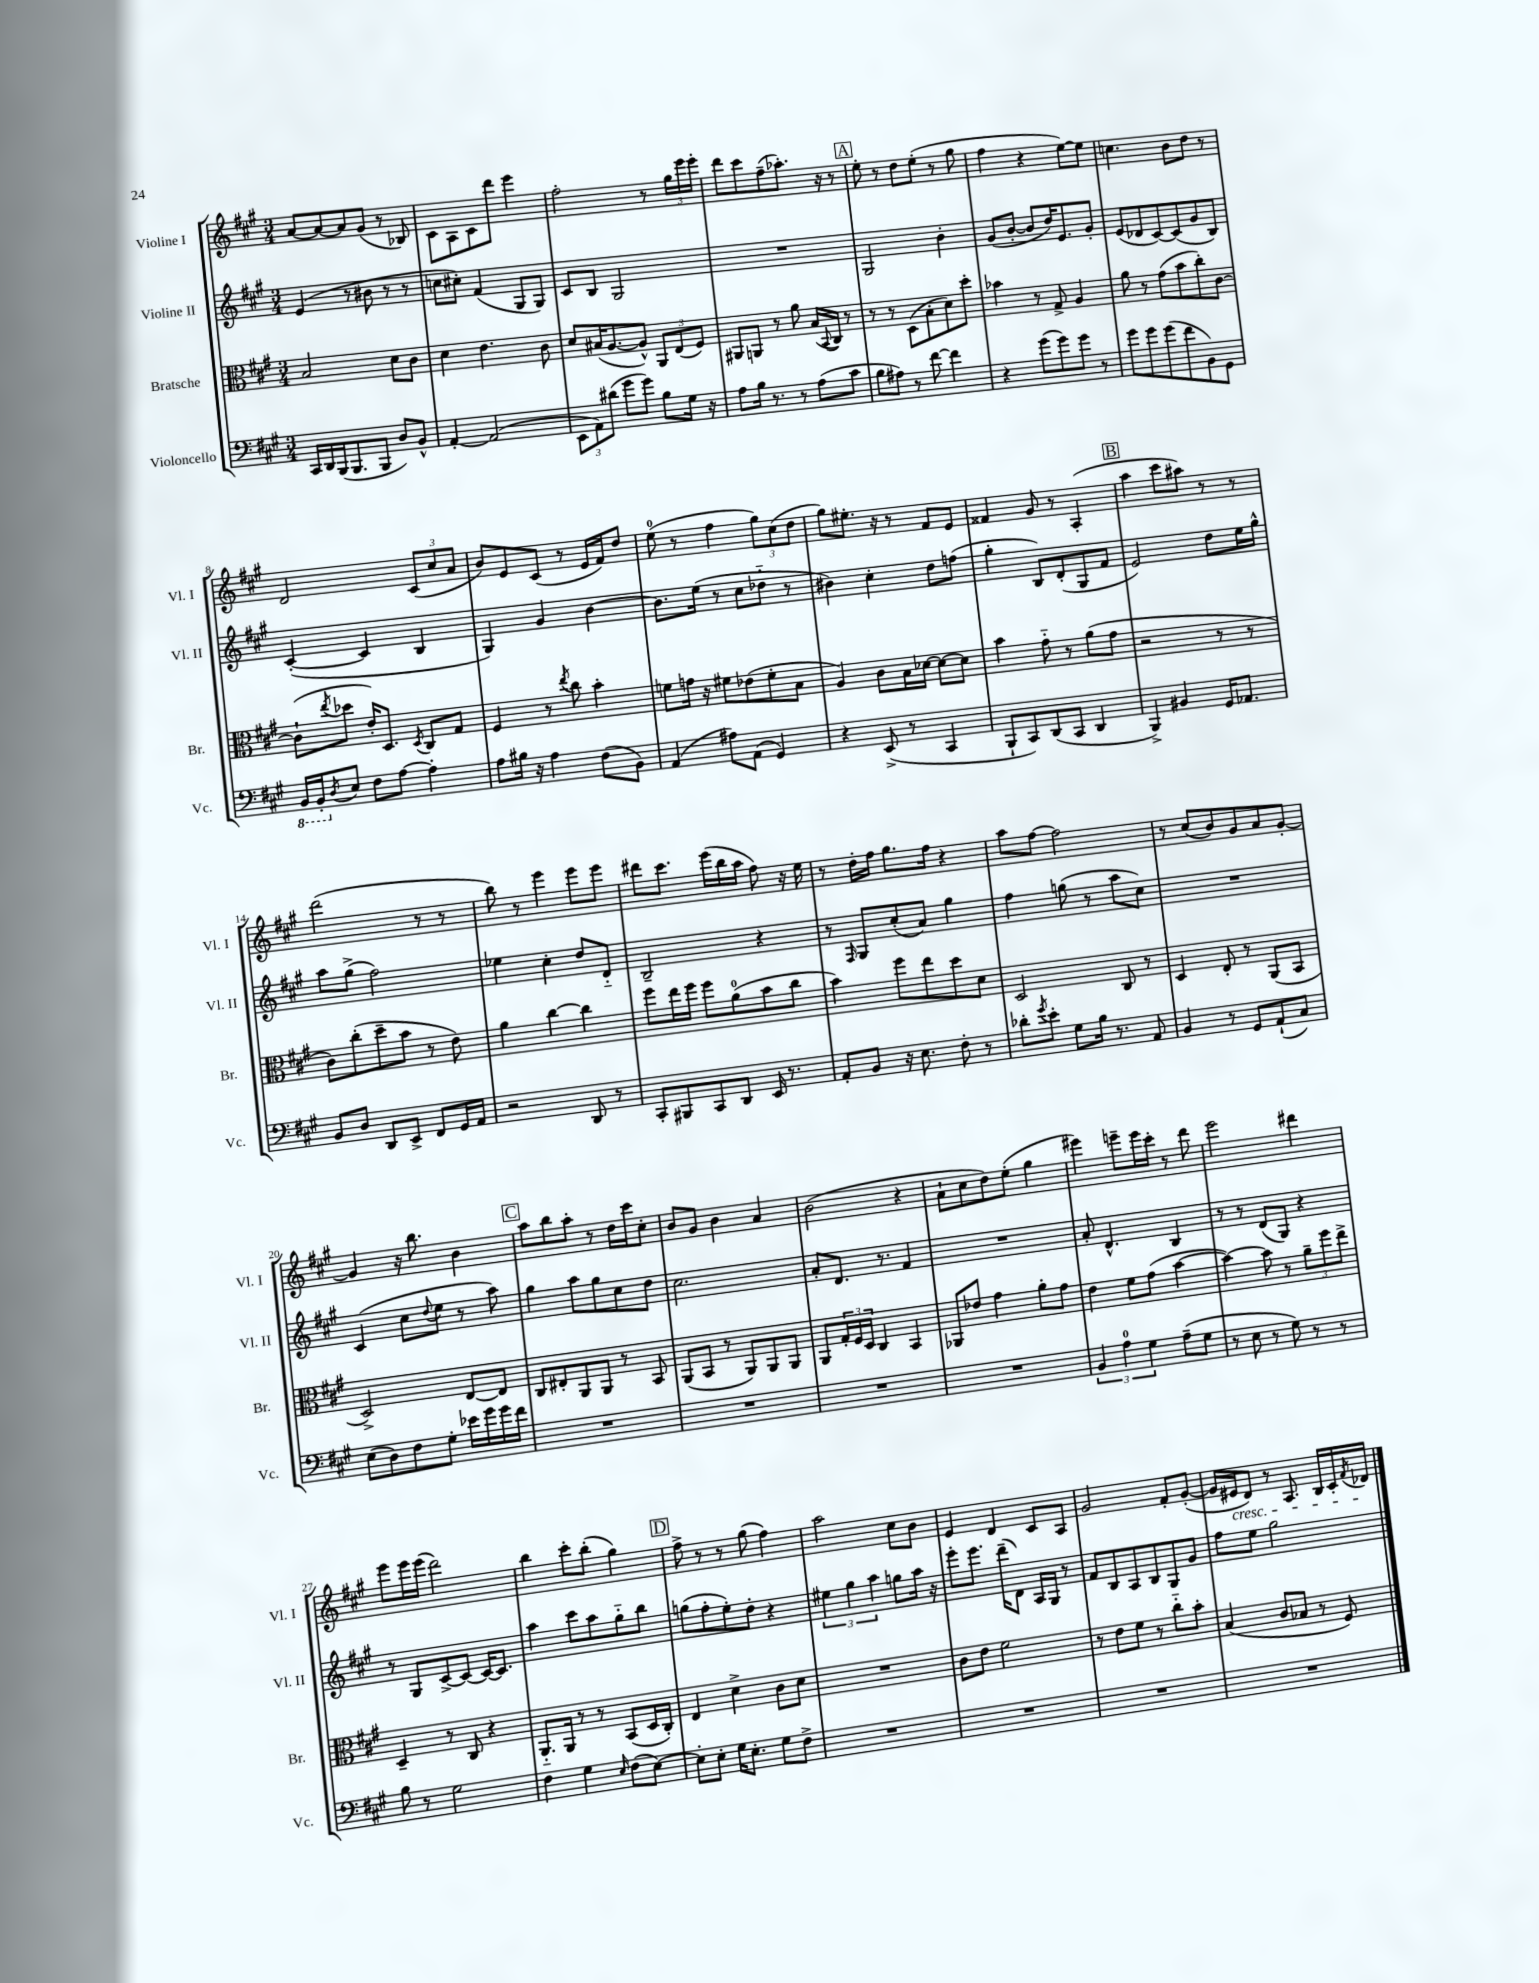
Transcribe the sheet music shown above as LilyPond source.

<<
\new StaffGroup <<
\new Staff = "s0" \with { instrumentName = "Violine I" shortInstrumentName = "Vl. I" } {
    \clef treble \key a \major \numericTimeSignature \time 3/4
    a'8~ a'8~ a'8 gis'8( r8 bes8) |
    cis'8 a8 cis'8 d'''8 e'''4 |
    fis''2-. r8 \tuplet 3/2 { gis''16 e'''16 e'''16-. } |
    d'''8 cis'''8 fis''8--( aes''8.-.) r16 r8 |
    \mark \markup { \box "A" } e''8-. r8 d''8 e''8-.( r8 gis''8 |
    fis''4 r4 e''8~) e''8 |
    c''4. b'8 d''8 r8 |
    d'2 \tuplet 3/2 { cis'8( cis''8 a'8 } |
    b'8) e'8 cis'8( r8 e'16 fis'16) d''8 |
    e''8-0( r8 fis''4 \tuplet 3/2 { gis''8) cis''8( d''8 } |
    gis''8) eis''8.-. r16 r8 fis'8 e'8 |
    fisis'4 gis'8 r8 a4-.( |
    \mark \markup { \box "B" } a''4 cis'''8 ais''8) r8 r8 |
    d'''2( r8 r8 |
    b''8) r8 e'''4 e'''8 e'''8 |
    dis'''8 cis'''8. e'''16( b''16 a''16 fis''8) r16 e''16 |
    r8 d''16-. fis''16 gis''8. fis''16 r4 |
    a''8 fis''8~ fis''2 |
    r8 cis''8( b'8) gis'8 a'8 gis'8~-. |
    gis'4 r16 b''8. b'4 |
    \mark \markup { \box "C" } a''8 b''8 a''8-. r8 d''16 cis'''16 cis''8-. |
    b'8 gis'8 b'4 a'4 |
    b'2( r4 |
    a'8-! cis''8 d''8) e''8-.( gis''4 |
    eis'''4) e'''8-- e'''16 cis'''16-. r8 d'''8 |
    e'''2 dis'''4 |
    e'''8 e'''16 e'''16( d'''2) |
    b''4 cis'''8-. b''8-.( gis''4) |
    \mark \markup { \box "D" } fis''8-> r8 r8 gis''8( fis''4) |
    a''2 cis''8 b'8 |
    e'4 d'4 cis'8 a8 |
    gis'2 fis'8-. gis'8~-.( |
    gis'16 eis'16\cresc d'8) r8 a8. b16 cis'16-. \acciaccatura { fis'8 } des'16\! \bar "|." |
}
\new Staff = "s1" \with { instrumentName = "Violine II" shortInstrumentName = "Vl. II" } {
    \clef treble \key a \major \numericTimeSignature \time 3/4
    e'4( r8 bis'8 r8 r8 |
    c''8 cis''8-.) fis'4( gis8 gis8) |
    cis'8 b8 gis2 |
    R2. |
    \mark \markup { \box "A" } gis2 b'4-. |
    gis'8( b'8~-. b'8 d''16) e'8. gis'8-. |
    e'8( des'8 cis'8~) cis'8( gis'8 b8) |
    cis'4~-.( cis'4 b4 |
    gis4) gis'4 b'4~ |
    b'8. e''16( r8 cis''8 des''8-_ r8 |
    bis'4) cis''4-. d''8 f''8( |
    gis''4-. b8) d'8-.( gis8 fis'8 |
    \mark \markup { \box "B" } e'2) d''8 e''16 gis''16-^ |
    a''8 gis''8->( fis''2) |
    ees''4 cis''4-. d''8 d'8-_ |
    b2-- r4 |
    r8 \grace { fis16 } gis8 cis''8-.( a'8) gis''4 |
    fis''4 g''8( r8 a''8 cis''8) |
    R2. |
    cis'4( cis''8 \appoggiatura { d''8 } e''8 r8 a''8) |
    \mark \markup { \box "C" } gis''4 a''8 gis''8 cis''8 d''8 |
    cis''2. |
    a'8-. d'8. r8. fis'4 |
    R2. |
    a'8-. d'4.-^ b4 |
    r8 r8 d'8( gis8) r4 |
    r8 gis8 cis'8~-> cis'8~ cis'16~ cis'8. |
    a''4 cis'''8 a''8 gis''8-_ b''8 |
    \mark \markup { \box "D" } g''8( fis''8-. e''8-.) d''8-. r4 |
    \tuplet 3/2 { eis''4 gis''4 a''4 } g''8 a''16 r16 |
    e'''8-. e'''8. d'''16--( d'8) a16 gis16 r8 |
    fis'8 b8 a8 b8 gis8 gis'8 |
    fis''8 e''8 gis''2 \bar "|." |
}
\new Staff = "s2" \with { instrumentName = "Bratsche" shortInstrumentName = "Br." } {
    \clef alto \key a \major \numericTimeSignature \time 3/4
    b2 d'8 cis'8 |
    d'4 e'4. cis'8 |
    d'8 bis16( a8.~ a8-^) \tuplet 3/2 { a,8 e8( fis8) } |
    ais,8 a,8 r8 a'8 b16( \appoggiatura { b,8 } cis16) r8 |
    \mark \markup { \box "A" } r8 r8 d8( b8-. d'8) d''8-. |
    bes'4 r8 gis8-> a4 |
    a'8 r8 gis'8( b'8 cis''8-.) cis'8~ |
    cis'8-!( \acciaccatura { e''8 } des''8 e'16-.) d8. \acciaccatura { d8 } cis8 gis8 |
    fis4 r8 \acciaccatura { e''8 } cis''8 b'4-. |
    f'8 g'16 r16 fis'8 ees'8( fis'8-. b8 |
    a4) cis'8 b16 des'16~ des'8~ des'8 |
    b'4 gis'8-_ r8 a'8( gis'8 |
    \mark \markup { \box "B" } r2 r8 r8 |
    cis'8) cis''8-.( d''8-- b'8 r8 e'8) |
    a'4 cis''4~ cis''4 |
    fis''8 e''16 fis''16 fis''8 a'8-0( b'8 cis''8 |
    b'4) fis''8 e''8 d''8 d'8 |
    d2 cis8 r8 |
    d4 e8-. r8 a,8( b,8 |
    d2->) e8~ e8 |
    \mark \markup { \box "C" } cis8 eis8-. a,8 a,8 r8 b,8 |
    a,8( b,8 r8 a,8) a,8 a,8 |
    a,8 \tuplet 3/2 { gis16-. fis16 d16 } cis4 b,4 |
    aes,8 ees'8 gis'4 a'8-. gis'8 |
    e'4 fis'8 gis'8( b'4~ |
    b'4~) b'8 r8 \tuplet 3/2 { a'8-- fis''8 e''8-> } |
    d4-- r8 cis8 r4 |
    a,8.-_ a,16 r8 r8 b,8( d16 cis16-.) |
    \mark \markup { \box "D" } e4 d'4-> cis'8 d'8 |
    R2. |
    cis'8 e'8 fis'2 |
    r8 e'8 fis'8 r8 cis''8-_ b'8-. |
    b4( cis'8 bes8 r8 fis8) \bar "|." |
}
\new Staff = "s3" \with { instrumentName = "Violoncello" shortInstrumentName = "Vc." } {
    \clef bass \key a \major \numericTimeSignature \time 3/4
    cis,16 d,16 b,,16( b,,8. b,,8 d8) b,8-^ |
    a,4~-. a,2( |
    \tuplet 3/2 { e,8 a,8) dis'8( } gis'8 gis'8) b8 gis16 r16 |
    a8 b16 r8. r8 a8( cis'8 |
    \mark \markup { \box "A" } b8 ais8) r8 fis'8~ fis'4 |
    r4 gis'8( gis'8) gis'8 r8 |
    gis'8 gis'8 gis'8( fis'8 b,8) gis,8 |
    \ottava #-1 b,,16 b,,16-. \ottava #0 \acciaccatura { d8 } e8 fis8 a8~ a4-. |
    a8 bis16 r16 a4 fis8( b,8) |
    a,4( ais8) a,8( gis,4) |
    r4 e,8->( r8 cis,4 |
    b,,8-! cis,8) d,8( cis,8 d,4 |
    \mark \markup { \box "B" } b,,4->) bis,4 gis,16 aes,8. |
    b,8 d8 d,8 e,8-> fis,8 gis,16 a,16 |
    r2 d,8 r8 |
    cis,8-. bis,,8 cis,8 d,8 e,16 r8. |
    a,8-. b,8 r16 e8. fis8-. r8 |
    des'8-. \acciaccatura { gis'8 } e'8-. gis8 b16 r8. a,8 |
    b,4 r8 gis,8 a,8-!( cis8) |
    e8( d8) fis8 gis8-. ees'16 gis'16 gis'16 fis'16 |
    \mark \markup { \box "C" } R2. |
    R2. |
    R2. |
    R2. |
    \tuplet 3/2 { b,4 a4-0 gis4 } a8--( gis8 |
    r8 e8 r8 gis8) r8 r8 |
    b8 r8 gis2 |
    fis4 gis4 \grace { e16 } fis8( e8~) |
    \mark \markup { \box "D" } e8-. e8-. gis16 e8.-. gis8 fis8-> |
    R2. |
    R2. |
    R2. |
    R2. \bar "|." |
}
>>
>>
